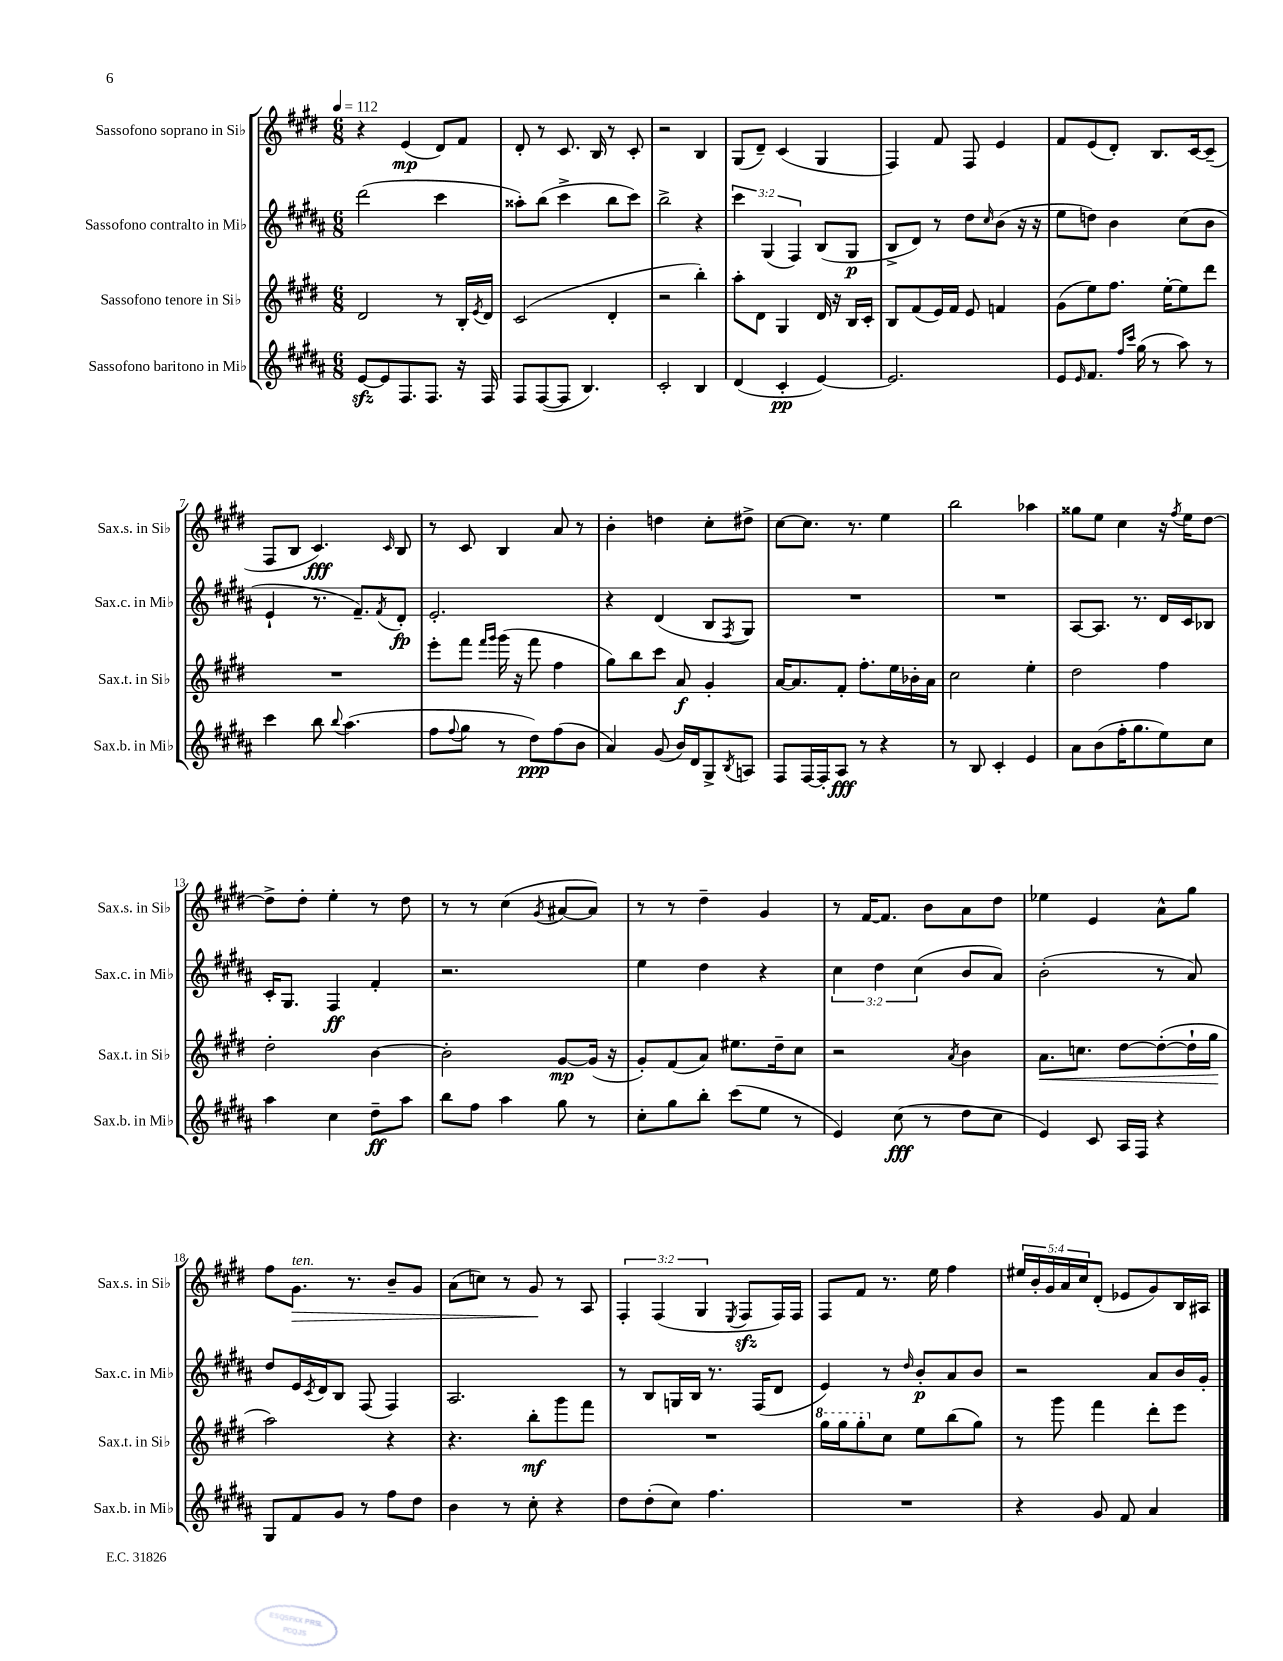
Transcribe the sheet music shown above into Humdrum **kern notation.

**kern	**kern	**kern	**kern
*staff4	*staff3	*staff2	*staff1
*clefG2	*clefG2	*clefG2	*clefG2
*k[f#c#g#d#a#]	*k[f#c#g#d#]	*k[f#c#g#d#a#]	*k[f#c#g#d#]
*M6/8	*M6/8	*M6/8	*M6/8
*MM112	*MM112	*MM112	*MM112
[8e/L	2d#/	(2ddd#\	4r
8e/]	.	.	.
8.F#/	.	.	(4e/
8.F#/J	.	.	.
.	8r	4ccc#\	8d#/L)
16r	16B'/LL	.	8f#/J
.	8qe/	.	.
16F#/	16d#/JJ	.	.
=	=	=	=
8F#/L	(2c#/	8aa##'\L)	8d#'/
([8F#/	.	(8bb\J	8r
8F#/]J	.	4ccc#^\	8.c#/
4.B/)	.	.	.
.	.	.	16B/
.	4d#'/	8bb\L	8r
.	.	8ccc#\J)	8c#'/
=	=	=	=
2c#'/	2r	2bb^\	2r
4B/	4bb'\)	4r	4B/
=	=	=	=
(4d#/	8aa'\L	6ccc#\	(8G#/L
.	8d#\J	.	8d#~/J)
.	.	(6G#/	.
4c#'/	4G#/	.	(4c#/
.	.	6F#/)	.
[4e/)	16d#/	(8B/L	4G#/
.	16r	.	.
.	16B/LL	8G#/J	.
.	16c#'/JJ	.	.
=	=	=	=
2.e/]	8B/L	8B^/L	4F#/)
.	(8f#/	8d#/J)	.
.	16e/L)	8r	8f#/
.	16f#/JJ	.	.
.	8e/	8dd#\L	8F#/
.	.	16qqcc#/	.
.	4f/	(8b\J	4e/
.	.	16r	.
.	.	16r	.
=	=	=	=
8e/L	(8g#\L	8ee\L	8f#/L
16qqe/	.	.	.
8.f#/J	8ee\)	8dd\J)	(8e/
.	8.ff#\J	4b\	8d#'/J)
16qqff#/LL	.	.	.
16qqccc#/JJ	.	.	.
(16gg#\	.	.	.
8r	.	.	8.B/L
.	[16ee'\LK	.	.
8aa#\)	8ee\]	(8cc#\L	.
.	.	.	[16c#/k
8r	8ddd#\J	8b\J	(8c#~/]J
=	=	=	=
4ccc#\	2.r	4e`/	8F#/L
.	.	.	8B/J
8bb\	.	8.r	4.c#/)
8qqbb/	.	.	.
(4.aa#\	.	.	.
.	.	8.f#~/L)	.
.	.	8qf#/	16qqc#/
.	.	8d#'/J	8B/
=	=	=	=
8ff#\L	8eee'\L	2.e'/	8r
8qqff#/	.	.	.
8gg#\J	8fff#\J	.	8c#/
.	16qqfff#/LL	.	.
.	16qqggg#/JJ	.	.
8r	(16ggg#\	.	4B/
.	16r	.	.
8dd#\L)	8fff#\	.	.
(8ff#\	4ff#\	.	8a/
8b\J	.	.	8r
=	=	=	=
4a#/)	8gg#\L)	4r	4b'\
.	8bb\	.	.
(8g#/	8ccc#\J	(4d#/	4dd\
16b/LL)	8a/	.	.
16d#/J	.	.	.
8G#^/	4g#'/	8B/L	8cc#'\L
8qB/	.	8qF#/	.
8A/J	.	8G#/J)	8dd#^\J
=	=	=	=
8F#/L	[16a/LK	2.r	[8cc#\L
.	8.a/]	.	.
[16F#/L	.	.	8.cc#\]J
16F#'/]J	.	.	.
8A#/J	8f#'/J	.	.
.	.	.	8.r
8r	8.ff#'\L	.	.
4r	.	.	4ee\
.	16ee\L	.	.
.	16b-'\	.	.
.	16a\JJ	.	.
=	=	=	=
8r	2cc#\	2.r	2bb\
8B/	.	.	.
4c#'/	.	.	.
4e/	4ee'\	.	4aa-\
=	=	=	=
8a#\L	2dd#\	[8A#/L	8gg##\L
(8b\	.	8.A#/]J	8ee\J
16ff#'\K	.	.	4cc#\
8.gg#\	.	8.r	.
8ee\)	4ff#\	16d#/LL	16r
.	.	.	8qff#/
.	.	16c#/J	16ee\LK
8cc#\J	.	8B-/J	[8dd#\J
=	=	=	=
4aa#\	2dd#'\	16c#'/LK	8dd#^\]L
.	.	8.G#/J	.
.	.	.	8dd#'\J
4cc#\	.	4F#/	4ee'\
8dd#~\L	[4b\	4f#'/	8r
8aa#\J	.	.	8dd#\
=	=	=	=
8bb\L	2b'\]	2.r	8r
8ff#\J	.	.	8r
4aa#\	.	.	(4cc#\
.	.	.	8qg#/
8gg#\	[8g#/L	.	[8a#/L
8r	(16g#/]Jk	.	8a#/]J)
.	16r	.	.
=	=	=	=
8cc#'\L	8g#'/L)	4ee\	8r
8gg#\	(8f#/	.	8r
8bb'\J	8a/J)	4dd#\	4dd#~\
(8ccc#\L	8.ee#\L	.	.
8ee\J	.	4r	4g#/
.	16dd#~\k	.	.
8r	8cc#\J	.	.
=	=	=	=
4e/)	2r	6cc#\	8r
.	.	.	[16f#/LK
.	.	6dd#\	.
.	.	.	8.f#/]J
(8cc#\	.	.	.
.	.	(6cc#\	.
8r	.	.	8b\L
.	8qa/	.	.
8dd#\L	4b\	8b/L	8a\
8cc#\J	.	8a#/J)	8dd#\J
=	=	=	=
4e/)	8.a\L	(2b'\	4ee-\
.	8.cc\J	.	.
8c#/	.	.	4e/
16A#/LL	[8dd#\L	.	.
16F#/JJ	.	.	.
4r	(8dd#'\_	8r	8a^^\L
.	16dd#`\]L	8a#/)	8gg#\J
.	16gg#\JJ	.	.
=	=	=	=
8G#/L	2aa\)	8dd#/L	8ff#\L
8f#/	.	16e/L	8.g#\J
.	.	8qc#/	.
.	.	16d#/J	.
8g#/J	.	8B/J	.
.	.	.	8.r
8r	.	(8F#/	.
8ff#\L	4r	4F#/)	8b~/L
8dd#\J	.	.	8g#/J
=	=	=	=
4b\	4.r	2.A#/	(8a\L
.	.	.	8cc\J)
8r	.	.	8r
8cc#'\	8bb'\L	.	8g#/
4r	8ggg#\	.	8r
.	8fff#\J	.	8A/
=	=	=	=
8dd#\L	2.r	8r	6F#'/
(8dd#'\	.	8B/L	.
.	.	.	(6F#/
8cc#\J)	.	16G/L	.
.	.	16B/JJ	.
.	.	.	6G#/
4.ff#\	.	8.r	.
.	.	.	8qE/
.	.	.	8F#/L
.	.	(16F#/LK	.
.	.	8d#/J	16F#/L)
.	.	.	16F#/JJ
=	=	=	=
2.r	16ggg#\LL	4e/)	8F#/L
.	16ggg#\J	.	.
.	8ggg#'\	.	8f#/J
.	8cc#\J	8r	8.r
.	.	16qqdd#/	.
.	8ee\L	8b'/L	.
.	.	.	16ee\
.	(8bb\	8a#/	4ff#\
.	8gg#\J)	8b/J	.
=	=	=	=
4r	8r	2r	20ee#/LL
.	.	.	20b'/
.	.	.	20g#/
.	8ggg#\	.	.
.	.	.	20a/
.	.	.	20cc#/J
8g#/	4fff#\	.	(8d#'/J
8f#/	.	.	8e-/L
4a#/	8ddd#'\L	8a#/L	8g#/)
.	8eee\J	16b/L	16B/L
.	.	16g#'/JJ	16A#/JJ
==	==	==	==
*-	*-	*-	*-
